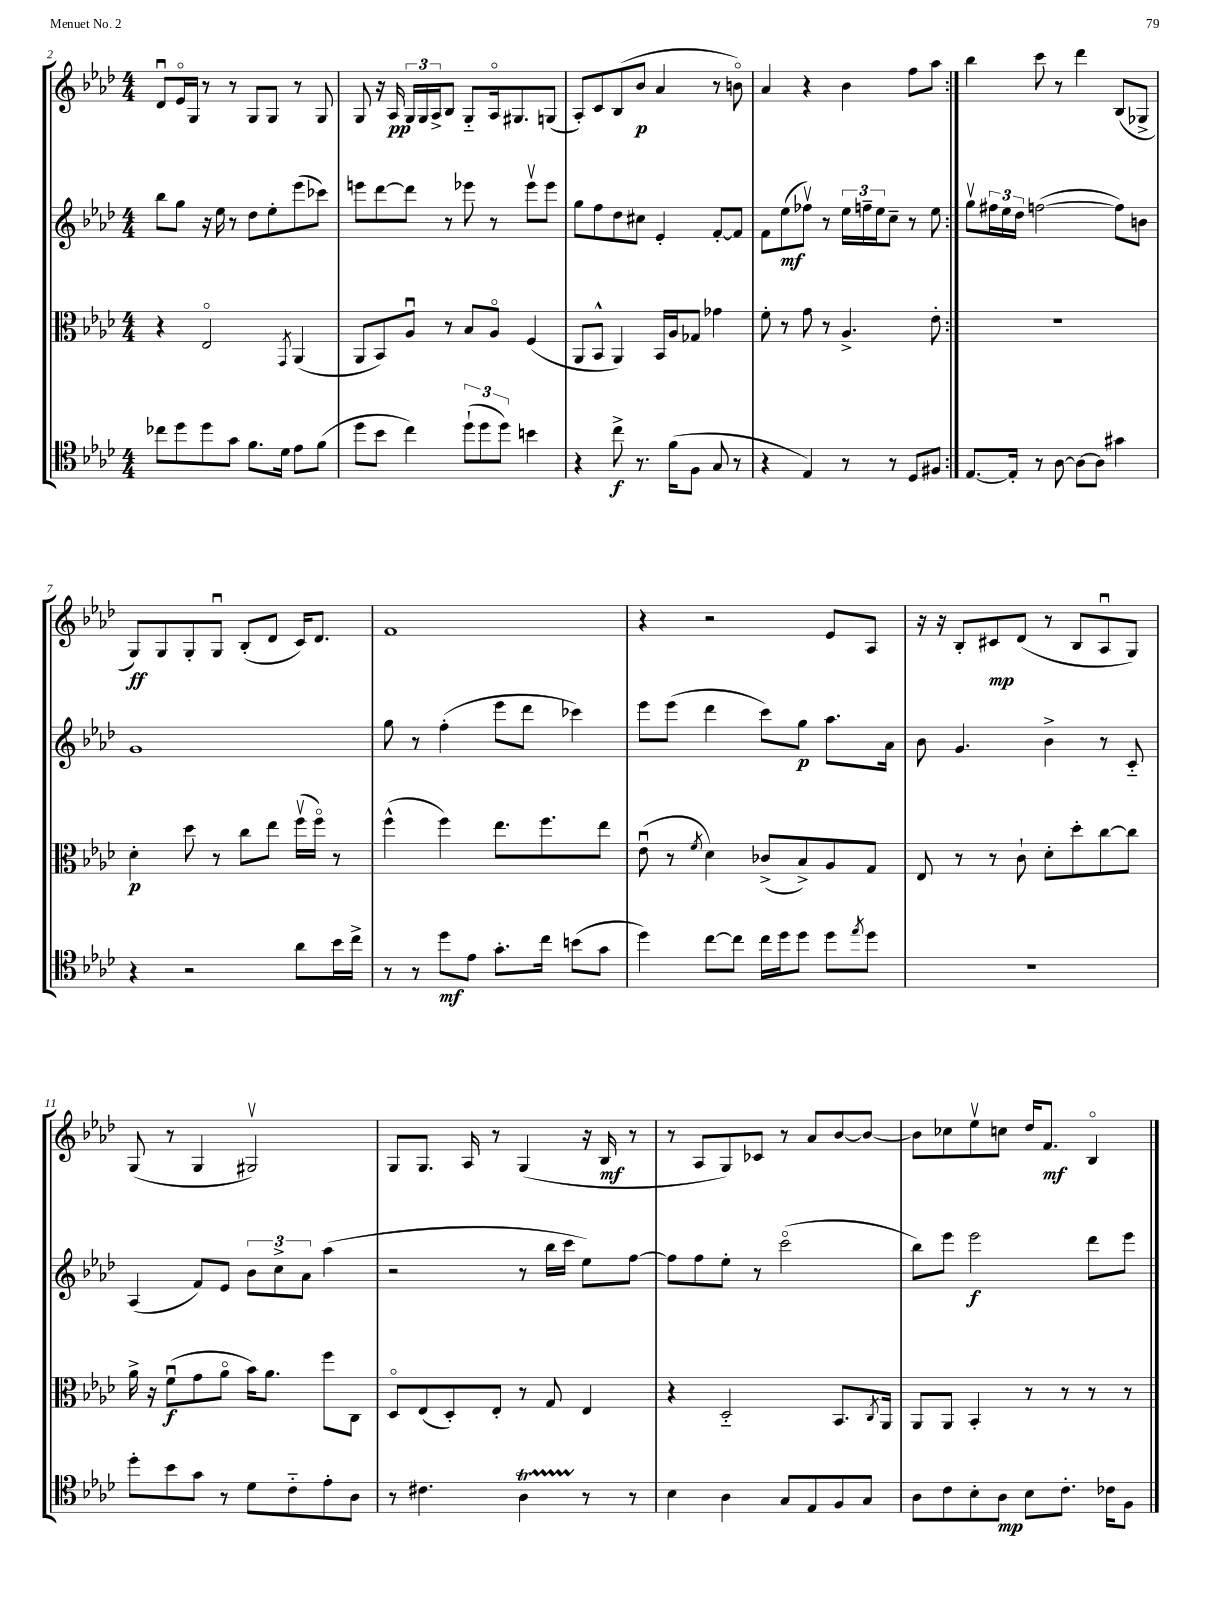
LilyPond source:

<<
\new StaffGroup <<
\new Staff = "s0" {
    \clef treble \key aes \major \numericTimeSignature \time 4/4
    \repeat volta 2 { des'8\downbow ees'16\flageolet g16 r8 r8 g8 g8 r8 g8 |
    g8 r16 aes16\pp \tuplet 3/2 { g16 g16 aes16-> } bes8 g8-_ aes16\flageolet gis8. g8( |
    aes8-.) c'8 bes8( bes'8\p aes'4 r8 b'8\flageolet) |
    aes'4 r4 bes'4 f''8 aes''8 | }
    bes''4 c'''8 r8 des'''4 bes8( ges8-> |
    g8\ff) g8 g8-. g8\downbow bes8-.( des'8 c'16) des'8. |
    f'1 |
    r4 r2 ees'8 aes8 |
    r16 r16 bes8-. cis'8\mp des'8( r8 bes8 aes8\downbow g8) |
    g8( r8 g4 gis2\upbow) |
    g8 g8. aes16 r8 g4( r16 bes16\mf r8 |
    r8 aes8 g8) ces'8 r8 aes'8 bes'8~ bes'8~ |
    bes'8 ces''8 ees''8\upbow c''8 des''16 f'8.\mf bes4\flageolet \bar "|." |
}
\new Staff = "s1" {
    \clef treble \key aes \major \numericTimeSignature \time 4/4
    \repeat volta 2 { bes''8 g''8 r16 ees''16 r8 des''8 ees''8-. ees'''8( ces'''8) |
    e'''8 des'''8~ des'''8 r8 ees'''8 r8 ees'''8\upbow ees'''8 |
    g''8 f''8 des''8 cis''8 ees'4-. f'8~-. f'8 |
    f'8 ees''8\mf( fes''8\upbow) r8 \tuplet 3/2 { ees''16 f''16-- ees''16 } c''8-- r8 ees''8 | }
    g''8\upbow \tuplet 3/2 { fis''16 ees''16 des''16 } f''2~( f''8) b'8 |
    g'1 |
    g''8 r8 f''4-.( ees'''8 des'''8 ces'''4) |
    ees'''8 ees'''8( des'''4 c'''8) g''8\p aes''8. aes'16 |
    bes'8 g'4. bes'4-> r8 c'8-_ |
    aes4( f'8) ees'8 \tuplet 3/2 { bes'8 c''8-> aes'8 } aes''4( |
    r2 r8 bes''16 c'''16 ees''8) f''8~ |
    f''8 f''8 ees''8-. r8 c'''2\flageolet( |
    bes''8) ees'''8 ees'''2\f des'''8 ees'''8 \bar "|." |
}
\new Staff = "s2" {
    \clef alto \key aes \major \numericTimeSignature \time 4/4
    \repeat volta 2 { r4 ees2\flageolet \acciaccatura { g,8 } aes,4( |
    aes,8 bes,8) aes8\downbow r8 bes8 aes8\flageolet f4( |
    aes,8 bes,8-^ aes,4) bes,16 aes16 ges8 ges'4 |
    f'8-. r8 g'8 r8 aes4.-> ees'8-. | }
    r1 |
    des'4-.\p des''8 r8 c''8 ees''8 f''16\upbow( f''16\flageolet) r8 |
    f''4-^( f''4) ees''8. f''8. ees''8 |
    ees'8\downbow( r8 \acciaccatura { f'8 } des'4) ces'8->( bes8->) aes8 g8 |
    ees8 r8 r8 c'8-! des'8-. des''8-. c''8~ c''8 |
    aes'16-> r16 f'8\downbow\f( g'8 aes'8\flageolet bes'16) aes'8. f''8 c8 |
    des8\flageolet ees8( des8-.) ees8-. r8 g8 ees4 |
    r4 des2-_ bes,8. \acciaccatura { c8 } aes,16 |
    aes,8 aes,8 bes,4-. r8 r8 r8 r8 \bar "|." |
}
\new Staff = "s3" {
    \clef tenor \key aes \major \numericTimeSignature \time 4/4
    \repeat volta 2 { ces''8 des''8 des''8 g'8 f'8. des'16 ees'8 f'8( |
    des''8 bes'8 c''4) \tuplet 3/2 { des''8-!( des''8 des''8) } b'4 |
    r4 c''8->\f r8. f'16( f8 g8 r8 |
    r4 ees4) r8 r8 des8 fis8 | }
    ees8.~ ees16-. r8 aes8~ aes8~ aes8 gis'4 |
    r4 r2 aes'8 bes'16 c''16-> |
    r8 r8 des''8\mf ees'8 g'8.-. c''16 b'8( g'8 |
    des''4) c''8~ c''8 c''16 des''16 des''8 des''8 \acciaccatura { ees''8 } des''8 |
    R1 |
    des''8-. bes'8 g'8 r8 des'8 c'8-_ ees'8-. aes8 |
    r8 cis'4. aes4\startTrillSpan r8\stopTrillSpan r8 |
    bes4 aes4 g8 ees8 f8 g8 |
    aes8 c'8 bes8-. aes8\mp bes8 c'8.-. ces'16 f8 \bar "|." |
}
>>
>>
\layout { \context { \Score currentBarNumber = #2 } }
